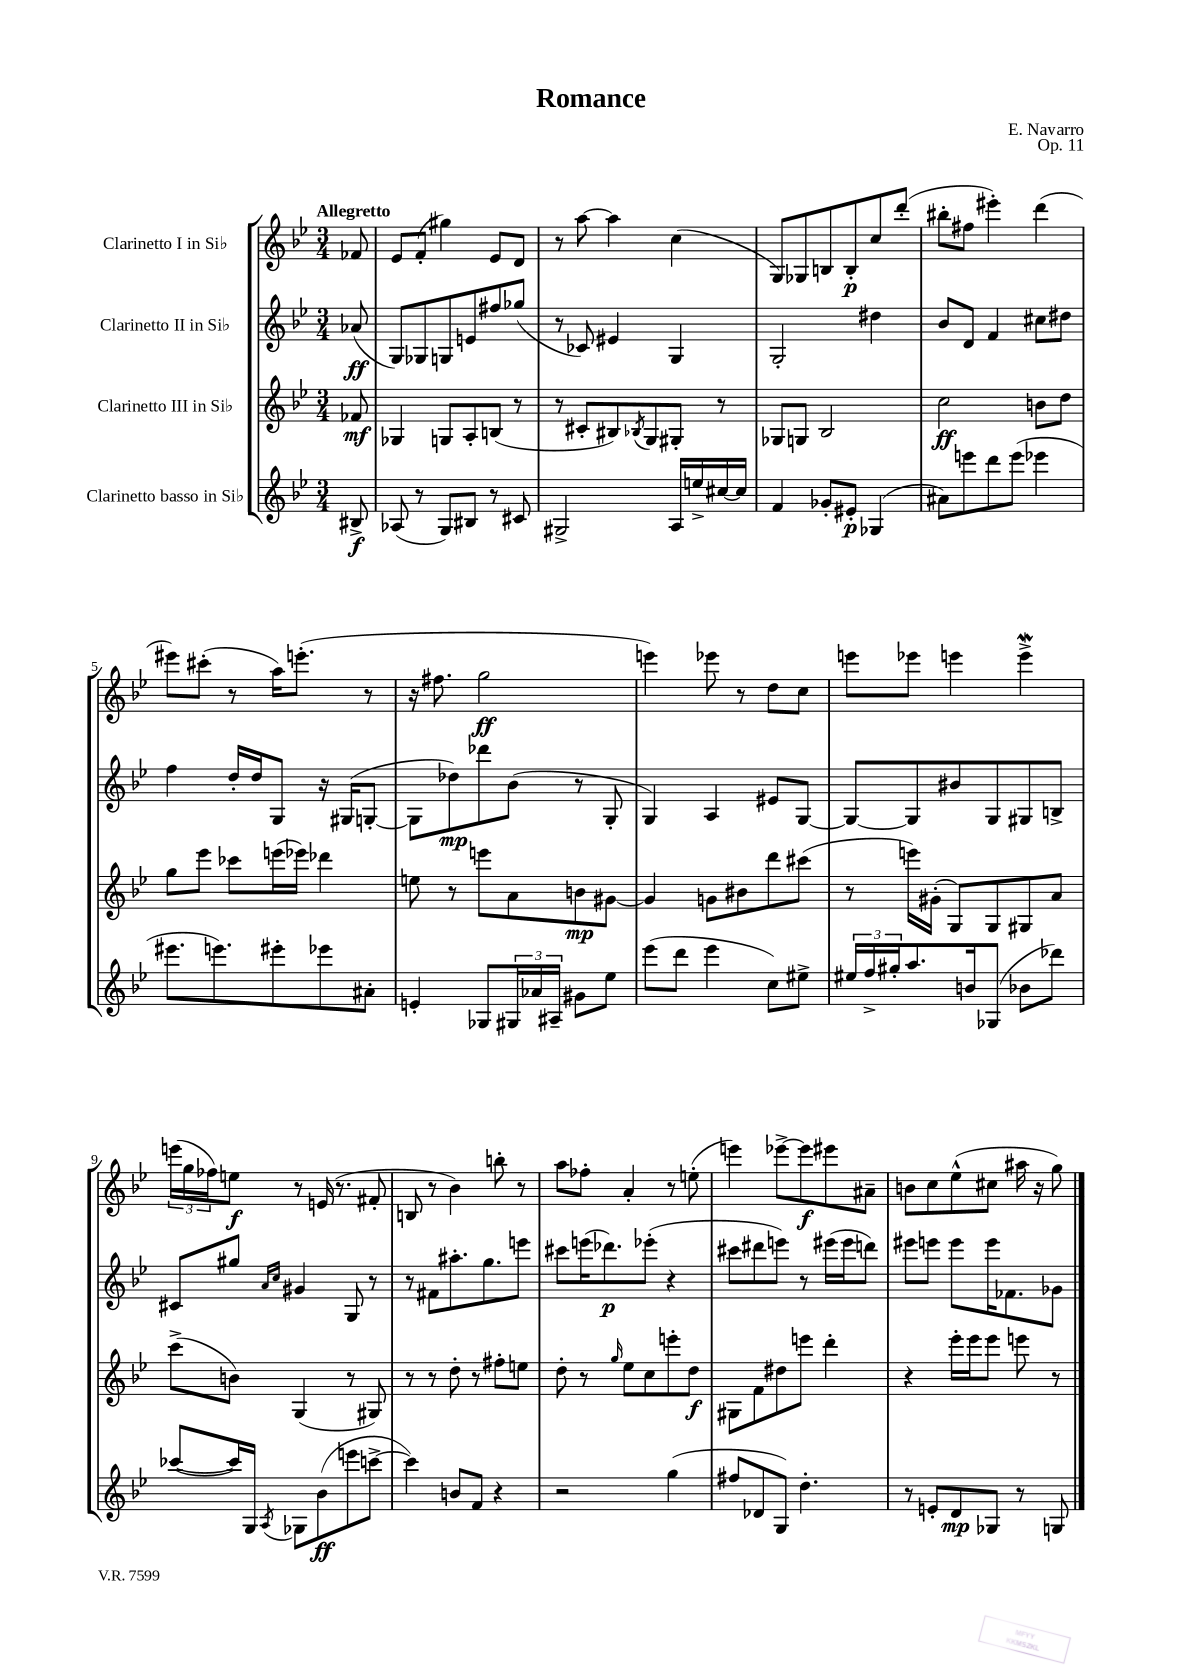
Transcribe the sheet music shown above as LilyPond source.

\header { title = "Romance" composer = "E. Navarro" opus = "Op. 11" }
<<
\new StaffGroup <<
\new Staff = "s0" \with { instrumentName = "Clarinetto I in Sib" } {
    \clef treble \key bes \major \numericTimeSignature \time 3/4 \partial 8 \tempo "Allegretto"
    fes'8 |
    ees'8 f'8-.( gis''4) ees'8 d'8 |
    r8 a''8~ a''4 c''4( |
    g8) ges8 b8 b8-.\p c''8 d'''8-.( |
    bis''8-. fis''8 eis'''4-.) d'''4( |
    eis'''8) cis'''8-.( r8 a''16) e'''8.-.( r8 |
    r16 fis''8. g''2\ff |
    e'''4) ees'''8 r8 d''8 c''8 |
    e'''8 ees'''8 e'''4 e'''4->\mordent |
    \tuplet 3/2 { e'''16( g''16 fes''16) } e''8\f r8 e'16( r8. fis'8-. |
    b8 r8 bes'4) b''8-. r8 |
    a''8 fes''8-. a'4-. r8 e''8-.( |
    e'''4) ees'''8~-> ees'''8\f eis'''8 ais'8-- |
    b'8 c''8 ees''8-^( cis''8 ais''16 r16 g''8) \bar "|." |
}
\new Staff = "s1" \with { instrumentName = "Clarinetto II in Sib" } {
    \clef treble \key bes \major \numericTimeSignature \time 3/4 \partial 8
    aes'8\ff( |
    g8) ges8 g8 e'8 fis''8 ges''8( |
    r8 ces'8) eis'4 g4 |
    g2-. dis''4 |
    bes'8 d'8 f'4 cis''8 dis''8 |
    f''4 d''16-. d''16 g8 r16 gis16( g8~-. |
    g8 des''8\mp) des'''8 bes'8( r8 g8-. |
    g4) a4 eis'8 g8~ |
    g8~ g8 bis'8 g8 gis8 b8-> |
    cis'8 gis''8 \grace { a'16 c''16 } gis'4 g8 r8 |
    r8 fis'8 ais''8.-. g''8. e'''8 |
    cis'''8 e'''16( des'''8.\p) ees'''8-.( r4 |
    cis'''8 dis'''8 e'''8) r8 eis'''16( eis'''16 d'''8) |
    eis'''8 e'''8 e'''8 e'''16 fes'8. ges'8 \bar "|." |
}
\new Staff = "s2" \with { instrumentName = "Clarinetto III in Sib" } {
    \clef treble \key bes \major \numericTimeSignature \time 3/4 \partial 8
    fes'8\mf |
    ges4 g8 a8-. b8( r8 |
    r8 cis'8-. bis8) \acciaccatura { bes8 } g8 gis8-. r8 |
    ges8 g8 bes2 |
    c''2\ff b'8 d''8 |
    g''8 ees'''8 ces'''8 e'''16( ees'''16) des'''4 |
    e''8 r8 e'''8 a'8 b'8\mp gis'8~ |
    gis'4 g'8 bis'8 d'''8 cis'''8( |
    r8 e'''16) gis'16-.( g8) g8 gis8 a'8 |
    c'''8->( b'8) g4( r8 gis8) |
    r8 r8 d''8-. r8 fis''8-. e''8 |
    d''8-. r8 \grace { g''16 } ees''8 c''8 e'''8-. d''8\f |
    gis8 f'8 dis''8 e'''8 d'''4-. |
    r4 ees'''16-. ees'''16 ees'''8 e'''8 r8 \bar "|." |
}
\new Staff = "s3" \with { instrumentName = "Clarinetto basso in Sib" } {
    \clef treble \key bes \major \numericTimeSignature \time 3/4 \partial 8
    bis8->\f |
    aes8( r8 g8) bis8 r8 cis'8 |
    gis2-> a16 e''16-> cis''16~ cis''16 |
    f'4 ges'8-. eis'8-.\p ges4( |
    ais'8) e'''8 d'''8 e'''8( ees'''4 |
    eis'''8. e'''8.) eis'''8-. ees'''8 ais'8-. |
    e'4-. ges8 \tuplet 3/2 { gis16 aes'16 ais16-- } gis'8 ees''8 |
    ees'''8( d'''8 ees'''4 c''8) eis''8-> |
    \tuplet 3/2 { eis''16 f''16-> gis''16-. } a''8. b'16 ges8( bes'8 des'''8) |
    ces'''8~( ces'''16) g16 \acciaccatura { a8 } ges8 bes'8\ff( e'''8 c'''8~-> |
    c'''4) b'8 f'8 r4 |
    r2 g''4( |
    fis''8 des'8 g8) d''4.-. |
    r8 e'8-. d'8\mp ges8 r8 g8 \bar "|." |
}
>>
>>
